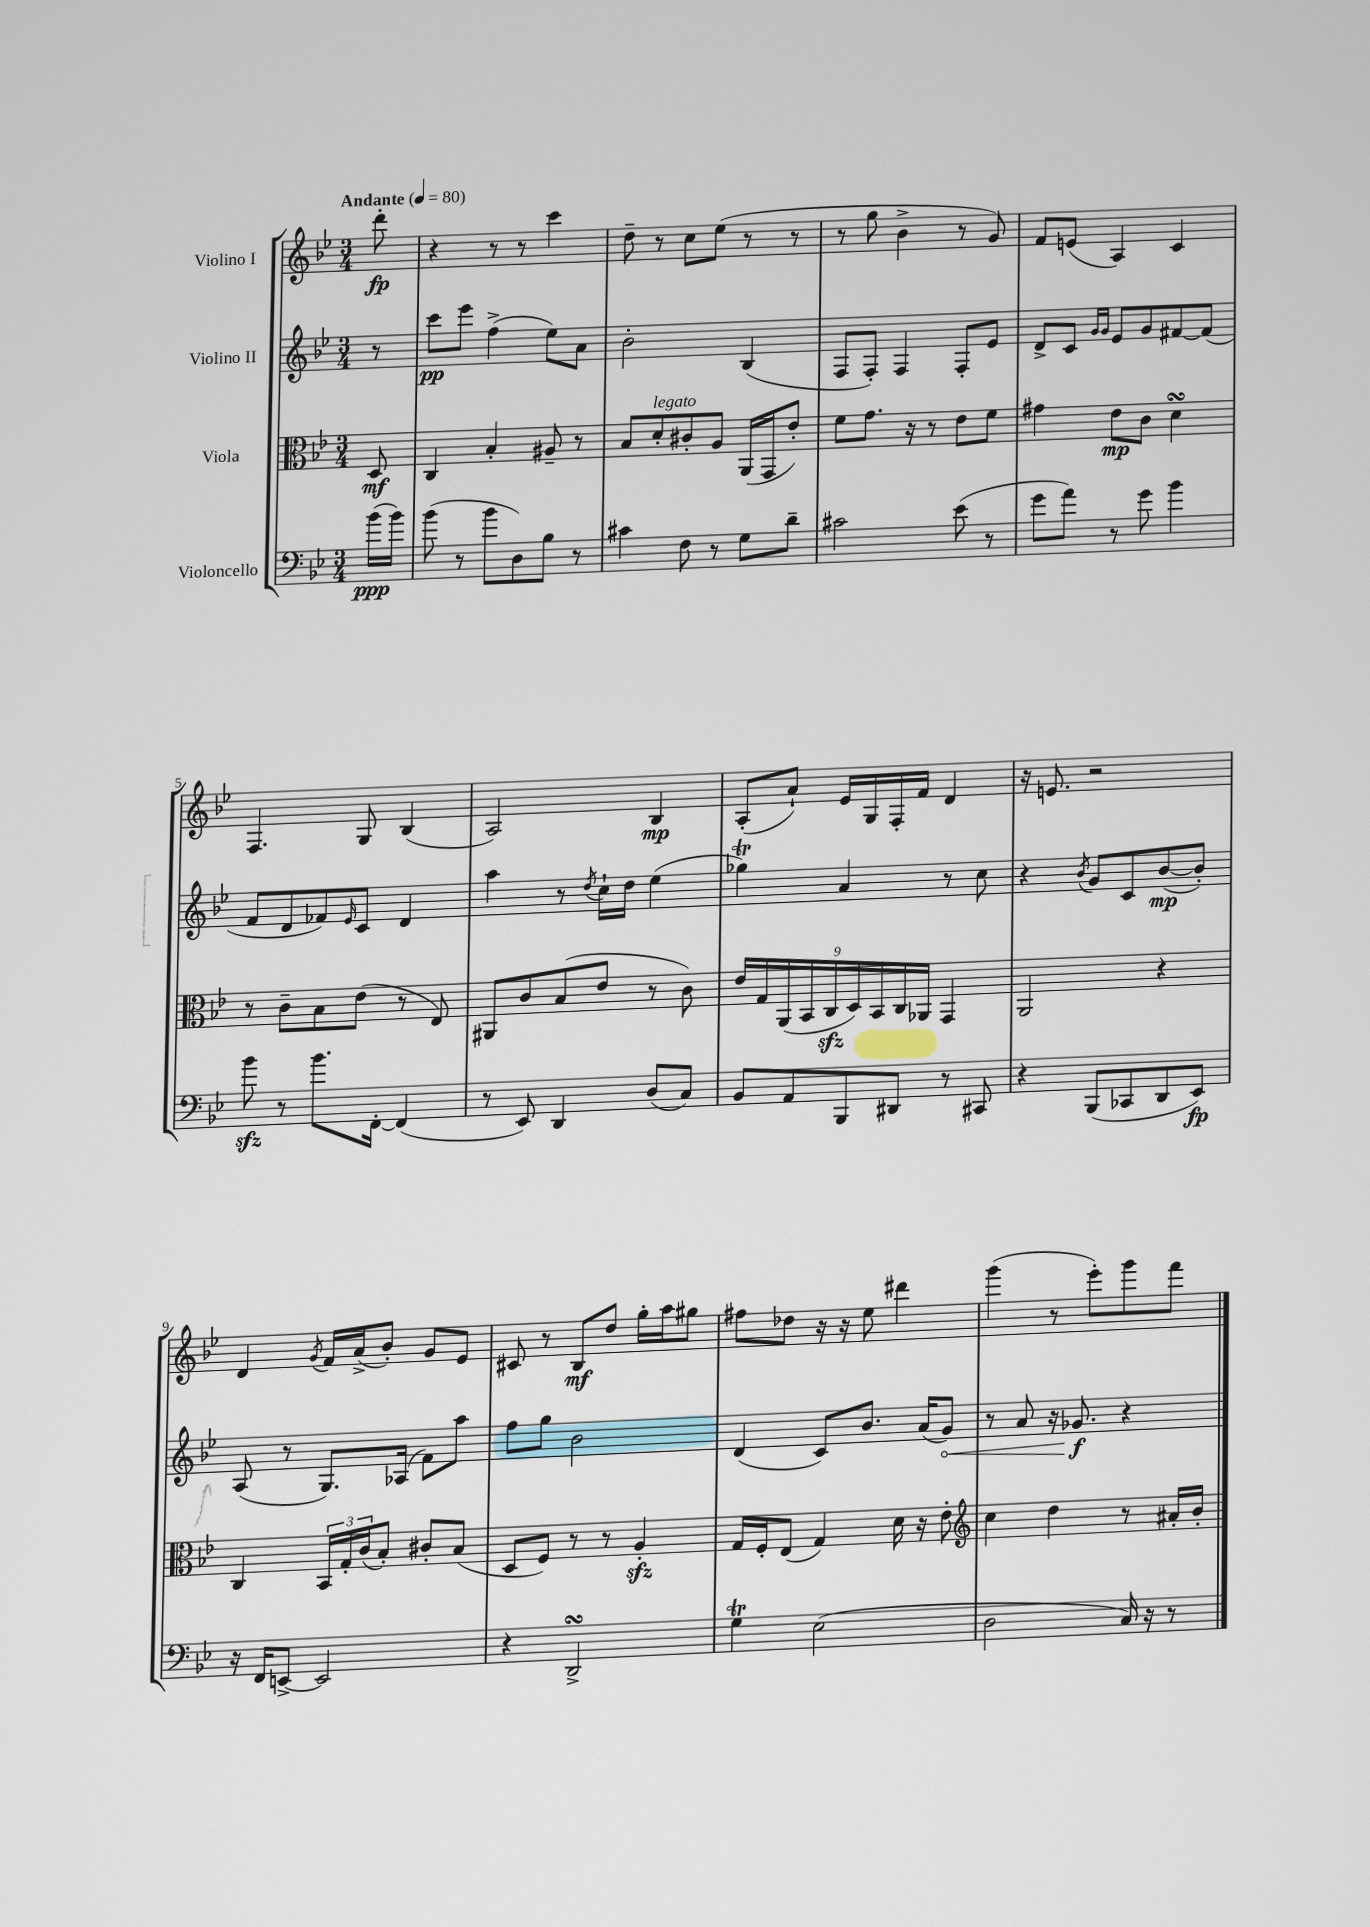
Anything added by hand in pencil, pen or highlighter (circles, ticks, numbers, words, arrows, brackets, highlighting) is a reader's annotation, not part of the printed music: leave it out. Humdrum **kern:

**kern	**dynam	**kern	**dynam	**kern	**dynam	**kern	**dynam
*part4	*part4	*part3	*part3	*part2	*part2	*part1	*part1
*staff4	*staff4	*staff3	*staff3	*staff2	*staff2	*staff1	*staff1
*I"Violoncello	*	*I"Viola	*	*I"Violino II	*	*I"Violino I	*
*clefF4	*	*clefC3	*	*clefG2	*	*clefG2	*
*k[b-e-]	*	*k[b-e-]	*	*k[b-e-]	*	*k[b-e-]	*
*M3/4	*	*M3/4	*	*M3/4	*	*M3/4	*
*MM80	*	*MM80	*	*MM80	*	*MM80	*
=	=	=	=	=	=	=	=
!	!	!	!	!	!	!LO:TX:a:B:t=Andante	!
(16b-\LL	ppp	8D/	mf	8r	.	8ddd'\	fp
16b-\JJ)	.	.	.	.	.	.	.
=1	=1	=1	=1	=1	=1	=1	=1
(8b-\	.	4C/	.	8ccc\L	pp	4r	.
8r	.	.	.	8eee-\J	.	.	.
8b-\L	.	4B-'/	.	(4ff^\	.	8r	.
8D\)	.	.	.	.	.	8r	.
8B-\J	.	8A#X~/	.	8ee-\L)	.	4ccc\	.
8r	.	8r	.	8a\J	.	.	.
=2	=2	=2	=2	=2	=2	=2	=2
4c#X\	.	8B-/L	.	2b-'\	.	8dd~\	.
!	!	!LO:TX:a:i:t=legato	!	!	!	!	!
.	.	8d'/	.	.	.	8r	.
8F\	.	8c#X'/	.	.	.	8cc\L	.
8r	.	8A/J	.	.	.	(8ee-\J	.
8G\L	.	(16AA/LL	.	(4B-/	.	8r	.
.	.	16GG/J	.	.	.	.	.
8d~\J	.	8e-'/J)	.	.	.	8r	.
=3	=3	=3	=3	=3	=3	=3	=3
2c#X\	.	8f\L	.	8F/L	.	8r	.
.	.	8.g\J	.	8F'/J)	.	8gg\	.
.	.	.	.	4F/	.	4b-^\	.
.	.	16r	.	.	.	.	.
.	.	8r	.	.	.	.	.
(8e-\	.	8e-\L	.	8F'/L	.	8r	.
8r	.	8f\J	.	8e-/J	.	8g/)	.
=4	=4	=4	=4	=4	=4	=4	=4
8g\L	.	4g#X\	.	8d^/L	.	8f/L	.
8a\J)	.	.	.	8c/J	.	(8en/J	.
.	.	.	.	16qqg/LL	.	.	.
.	.	.	.	16qqg/JJ	.	.	.
8r	.	8e-\L	mp	8e-/L	.	4A/)	.
8g\	.	8c\J	.	8g/	.	.	.
4b-\	.	4dsSsS\	.	[8f#X/	.	4c/	.
.	.	.	.	(8f#/J]	.	.	.
!!LO:LB:g=z
=5	=5	=5	=5	=5	=5	=5	=5
8b-zz\	.	8r	.	8f/L	.	4.F/	.
8r	.	8c~\L	.	8d/	.	.	.
8.b-\L	.	8B-\	.	8f-X/)	.	.	.
.	.	.	.	16qqe-/	.	.	.
.	.	(8e-\J	.	8c/J	.	8G/	.
[16FF'\Jk	.	.	.	.	.	.	.
(4FF/]	.	8r	.	4d/	.	(4B-/	.
.	.	8E-/)	.	.	.	.	.
=6	=6	=6	=6	=6	=6	=6	=6
8r	.	8AA#X/L	.	4aa\	.	2A/)	.
8EE-/)	.	8c/	.	.	.	.	.
4DD/	.	(8B-/	.	8r	.	.	.
.	.	.	.	8qdd/	.	.	.
.	.	8e-/J	.	16cc`\LL	.	.	.
.	.	.	.	16dd\JJ	.	.	.
(8D/L	.	8r	.	(4ee-\	.	4B-/	mp
8C/J)	.	8c\)	.	.	.	.	.
=7	=7	=7	=7	=7	=7	=7	=7
8BB-/L	.	18e-/LL	.	4gg-XT\)	.	(8A'/L	.
.	.	18G/	.	.	.	.	.
.	.	(18AA/	.	.	.	.	.
8AA/	.	.	.	.	.	8a`/J)	.
.	.	18BB-/	.	.	.	.	.
.	.	18Czz/	.	.	.	.	.
8BBB-/	.	.	.	4a/	.	16e-/LL	.
.	.	18D/)	.	.	.	.	.
.	.	.	.	.	.	16G/	.
.	.	18BB-/	.	.	.	.	.
8DD#X/J	.	.	.	.	.	16F'/	.
.	.	18C/	.	.	.	.	.
.	.	.	.	.	.	16f/JJ	.
.	.	18AA-X/JJ	.	.	.	.	.
8r	.	4GG/	.	8r	.	4d/	.
8CC#X/	.	.	.	8cc\	.	.	.
=8	=8	=8	=8	=8	=8	=8	=8
4r	.	2AA/	.	4r	.	16r	.
.	.	.	.	.	.	8.en/	.
.	.	.	.	8qb-/	.	.	.
(8BBB-/L	.	.	.	8g/L	.	2r	.
8CC-X/	.	.	.	8c/	.	.	.
8DD/	.	4r	.	([8b-/	mp	.	.
8EE-/J)	fp	.	.	8b-'/J])	.	.	.
!!LO:LB:g=z
=9	=9	=9	=9	=9	=9	=9	=9
16r	.	4C/	.	(8A/	.	4d/	.
16FF/KL	.	.	.	.	.	.	.
[8EEn^/J	.	.	.	8r	.	.	.
.	.	.	.	.	.	8qg/	.
2EE/]	.	24BB-/LL	.	8.G/L)	.	16f/LL	.
.	.	24G'/	.	.	.	.	.
.	.	.	.	.	.	(16a^/J	.
.	.	(24c/J	.	.	.	.	.
.	.	8B-'/J)	.	.	.	8b-'/J)	.
.	.	.	.	(16A-X/Jk	.	.	.
.	.	8c#X'/L	.	8f\L)	.	8g/L	.
.	.	(8B-/J	.	8aa\J	.	8e-/J	.
=10	=10	=10	=10	=10	=10	=10	=10
4r	.	8D/L	.	8ff\L	.	8c#X/	.
.	.	8F/J)	.	8gg\J	.	8r	.
2DDsSsS^/	.	8r	.	2b-\	.	8B-/L	mf
.	.	8r	.	.	.	8dd/J	.
.	.	4Azz'/	.	.	.	16gg'\LL	.
.	.	.	.	.	.	16aa\J	.
.	.	.	.	.	.	8gg#X\J	.
=11	=11	=11	=11	=11	=11	=11	=11
4GT\	.	16G/LL	.	(4d/	.	8ff#X\L	.
.	.	16F'/J	.	.	.	.	.
.	.	(8E-/J	.	.	.	8dd-X\J	.
(2E-\	.	4G/)	.	8c/L)	.	16r	.
.	.	.	.	.	.	16r	.
.	.	.	.	8.b-/J	.	8ee-\	.
.	.	16d\	.	.	.	4ddd#X\	.
.	.	16r	.	(16a/KL	.	.	.
!	!	!	!	!	!LO:HP:b	!	!
.	.	8e-'\	.	8g/J)	<	.	.
=12	=12	=12	=12	=12	=12	=12	=12
*	*	*clefG2	*	*	*	*	*
2D\	.	4cc\	.	8r	.	(4ggg\	.
.	.	.	.	8a/	.	.	.
.	.	4dd\	.	16r	.	8r	.
.	.	.	.	8.g-X/	f	.	.
.	.	.	.	.	.	8eee-'\L)	.
16C/)	.	8r	.	4r	[	8ggg\	.
16r	.	.	.	.	.	.	.
8r	.	16a#X'/LL	.	.	.	8fff\J	.
.	.	16b-'/JJ	.	.	.	.	.
==	==	==	==	==	==	==	==
*-	*-	*-	*-	*-	*-	*-	*-
